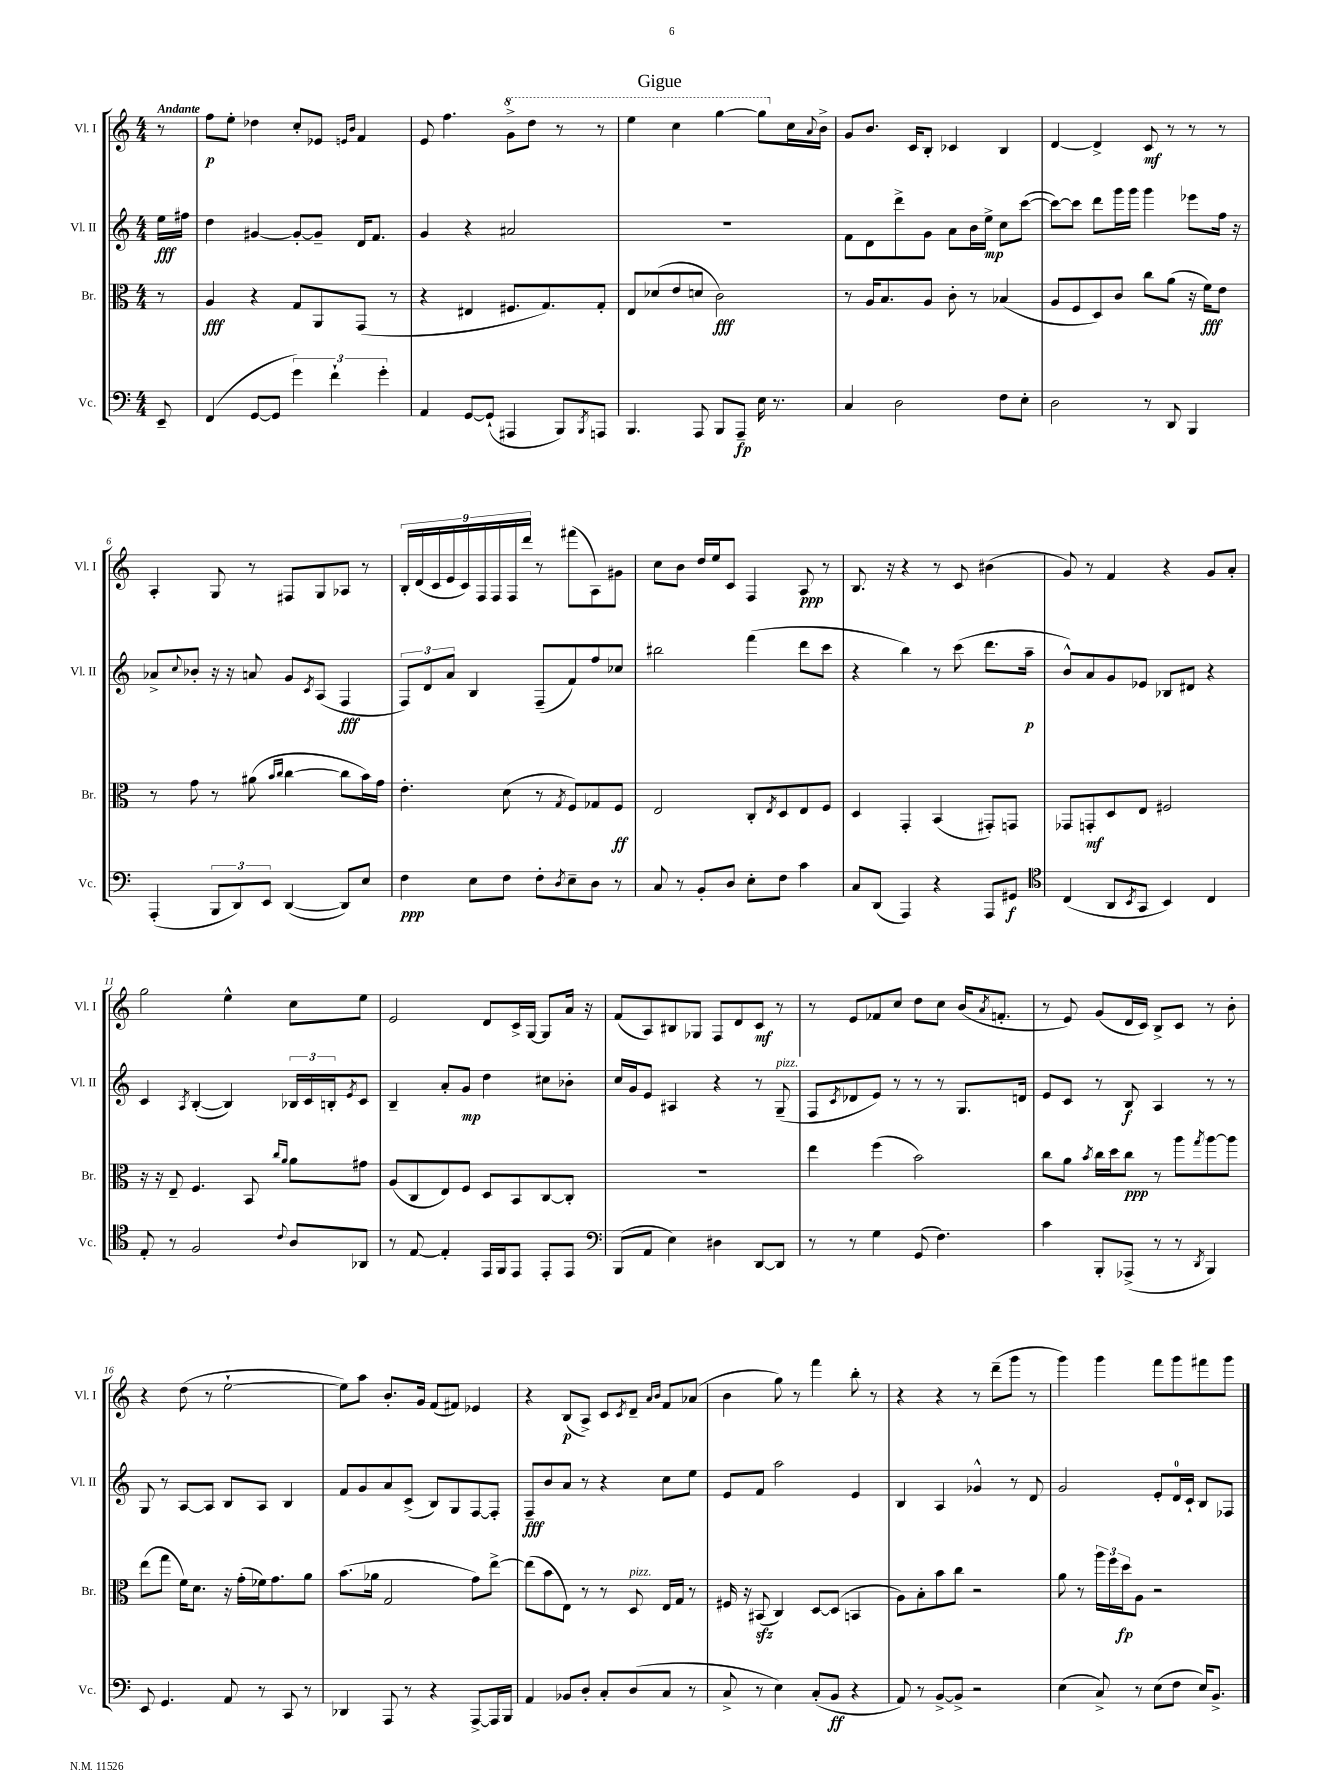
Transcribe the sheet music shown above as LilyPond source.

\header { title = "Gigue" }
<<
\new StaffGroup <<
\new Staff = "s0" \with { instrumentName = "Vl. I" shortInstrumentName = "Vl. I" } {
    \clef treble \key c \major \numericTimeSignature \time 4/4 \partial 8 \tempo "Andante"
    r8 |
    f''8\p e''8-. des''4 c''8-. ees'8 \grace { e'16 b'16 } f'4 |
    e'8 f''4. \ottava #1 g''8-> d'''8 r8 r8 |
    e'''4 c'''4 g'''4~ g'''8 \ottava #0 c''16 \appoggiatura { a'8 } b'16-> |
    g'8 b'8. c'16 b8-. ces'4 b4 |
    d'4~ d'4-> c'8\mf r8 r8 r8 |
    a4-. g8 r8 fis8 g8 aes8 r8 |
    \tuplet 9/8 { b16-. d'16( c'16 e'16 c'16) f16 f16 f16 d'''16 } r8 fis'''8( a8) gis'8 |
    c''8 b'8 d''16 e''16 c'8 f4 a8\ppp r8 |
    b8. r16 r4 r8 c'8 bis'4( |
    g'8) r8 f'4 r4 g'8 a'8-. |
    g''2 e''4-^ c''8 e''8 |
    e'2 d'8 c'16-> g16~ g8 a'16 r16 |
    f'8( a8) bis8 ges8 f8 d'8 c'8\mf r8 |
    r8 e'8 fes'8 c''8 d''8 c''8 b'16( \acciaccatura { a'8 } f'8.-. |
    r8 e'8) g'8( d'16 c'16) b8-> c'8 r8 b'8-. |
    r4 d''8( r8 e''2~-! |
    e''8) a''8 b'8.-. g'16 f'8( fis'8) ees'4 |
    r4 b8\p( a8->) c'8 \acciaccatura { c'8 } d'8-- \grace { a'16 b'16 } f'8 aes'8( |
    b'4 g''8) r8 f'''4 b''8-. r8 |
    r4 r4 r8 d'''8--( g'''8 r8 |
    g'''4) g'''4 f'''8 g'''8 fis'''8 g'''8 \bar "|." |
}
\new Staff = "s1" \with { instrumentName = "Vl. II" shortInstrumentName = "Vl. II" } {
    \clef treble \key c \major \numericTimeSignature \time 4/4 \partial 8
    e''16\fff fis''16 |
    d''4 gis'4~ gis'8~-. gis'8-- d'16 f'8. |
    g'4 r4 ais'2 |
    R1 |
    f'8 d'8 d'''8-> g'8 a'8 b'16 e''16->\mp c''8 c'''8~( |
    c'''8~) c'''8 d'''8 g'''16 g'''16 g'''4 ees'''8 f''16 r16 |
    aes'8-> \appoggiatura { c''8 } bes'8-. r16 r16 a'8 g'8 \acciaccatura { c'8 } a8( f4\fff |
    \tuplet 3/2 { f8) d'8 a'8 } b4 f8--( f'8) f''8 ces''8 |
    bis''2 f'''4( d'''8 c'''8 |
    r4 b''4) r8 c'''8( d'''8. a''16--\p |
    b'8-^) a'8 g'8 ees'8 bes8 dis'8 r4 |
    c'4 \acciaccatura { a8 } b4~-.( b4) \tuplet 3/2 { bes16 c'16 b16-. } \acciaccatura { e'8 } c'8 |
    b4-- a'8-. g'8\mp d''4 cis''8 bes'8-. |
    c''16 g'16 e'8 ais4 r4 r8 g8--^\markup { \italic "pizz." }( |
    f8 \acciaccatura { c'8 } des'8 e'8) r8 r8 r8 g8. d'16 |
    e'8 c'8 r8 b8\f a4 r8 r8 |
    g8 r8 a8~ a8 b8 a8 b4 |
    f'8 g'8 a'8 c'8->( b8) g8 f8~ f8-. |
    f8--\fff b'8 a'8 r8 r4 c''8 e''8 |
    e'8 f'8 a''2 e'4 |
    b4 a4 ges'4-^ r8 d'8 |
    g'2 e'8-. d'16-0 c'16-! b8 fes8 \bar "|." |
}
\new Staff = "s2" \with { instrumentName = "Br." shortInstrumentName = "Br." } {
    \clef alto \key c \major \numericTimeSignature \time 4/4 \partial 8
    r8 |
    a4\fff r4 g8 a,8 g,8( r8 |
    r4 eis4 fis8. g8.) g8-. |
    e8 des'8( e'8 d'8 c'2\fff) |
    r8 a16 b8. a8 c'8-. r8 bes4( |
    a8 f8 d8) c'8 c''8 a'8( r16 f'16\fff) e'8 |
    r8 g'8 r8 ais'8( \grace { b'16 c''16 } c''4~ c''8 b'16) g'16 |
    e'4.-. d'8( r8 \acciaccatura { g8 } f8) ges8 f8\ff |
    e2 c8-. \acciaccatura { e8 } d8 e8 f8 |
    d4 g,4-. b,4( gis,8-.) g,8 |
    ges,8 g,8-.\mf d8 e8 fis2 |
    r16 r16 e8-- f4. b,8 \grace { c''16 a'16 } a'8 gis'8 |
    a8( c8 e8) f8 d8 b,8 c8~ c8-. |
    R1 |
    e''4 f''4( b'2) |
    c''8 a'8 \acciaccatura { b'8 } c''16 d''16 c''8\ppp r8 a''8 \acciaccatura { g''8 } a''8~ a''8 |
    e''8( g''8 f'16) d'8. r16 g'16-.( fes'16) g'8. a'8 |
    b'8.( aes'16 g2 g'8) e''8~-> |
    e''8( b'8 e8) r8 r8 d8^\markup { \italic "pizz." } e16 g16 r8 |
    fis16 r16 bis,8\sfz( c4) d8~ d8( b,4 |
    a8) b8-. b'8 c''8 r2 |
    a'8 r8 \tuplet 3/2 { a''16 f''16 d''16\fp } a8 r2 \bar "|." |
}
\new Staff = "s3" \with { instrumentName = "Vc." shortInstrumentName = "Vc." } {
    \clef bass \key c \major \numericTimeSignature \time 4/4 \partial 8
    e,8-- |
    f,4( g,8~ g,8 \tuplet 3/2 { g'4) f'4-! g'4-. } |
    a,4 g,8~ g,8-!( ais,,4 b,,8) \acciaccatura { b,,8 } a,,8 |
    b,,4. a,,8 b,,8 a,,8--\fp e16 r8. |
    c4 d2 f8 e8-. |
    d2 r8 d,8 b,,4 |
    a,,4-.( \tuplet 3/2 { b,,8 d,8) e,8 } d,4~( d,8) e8 |
    f4\ppp e8 f8 f8-. \acciaccatura { d8 } e8-- d8 r8 |
    c8 r8 b,8-. d8 e8-. f8 c'4 |
    c8 d,8( a,,4) r4 a,,8 gis,8\f |
    \clef tenor c4( a,8 \acciaccatura { b,8 } g,8 b,4) c4 |
    e8-. r8 f2 \appoggiatura { c'8 } a8 aes,8 |
    r8 e8~ e4-. e,16 f,16 e,8 e,8-. e,8 |
    \clef bass b,,8( a,8 e4) dis4 d,8~ d,8 |
    r8 r8 g4 g,8( f4.) |
    c'4 b,,8-. aes,,8->( r8 r8 \acciaccatura { d,8 } b,,4) |
    e,8 g,4. a,8 r8 c,8 r8 |
    des,4 a,,8 r8 r4 a,,8~-> a,,16 b,,16 |
    a,4 bes,8 d8-. c8-. d8( c8 r8 |
    c8-> r8 e4) c8-.( b,8\ff r4 |
    a,8) r8 b,8~-> b,8-> r2 |
    e4( c8->) r8 e8( f8 e16) b,8.-> \bar "|." |
}
>>
>>
